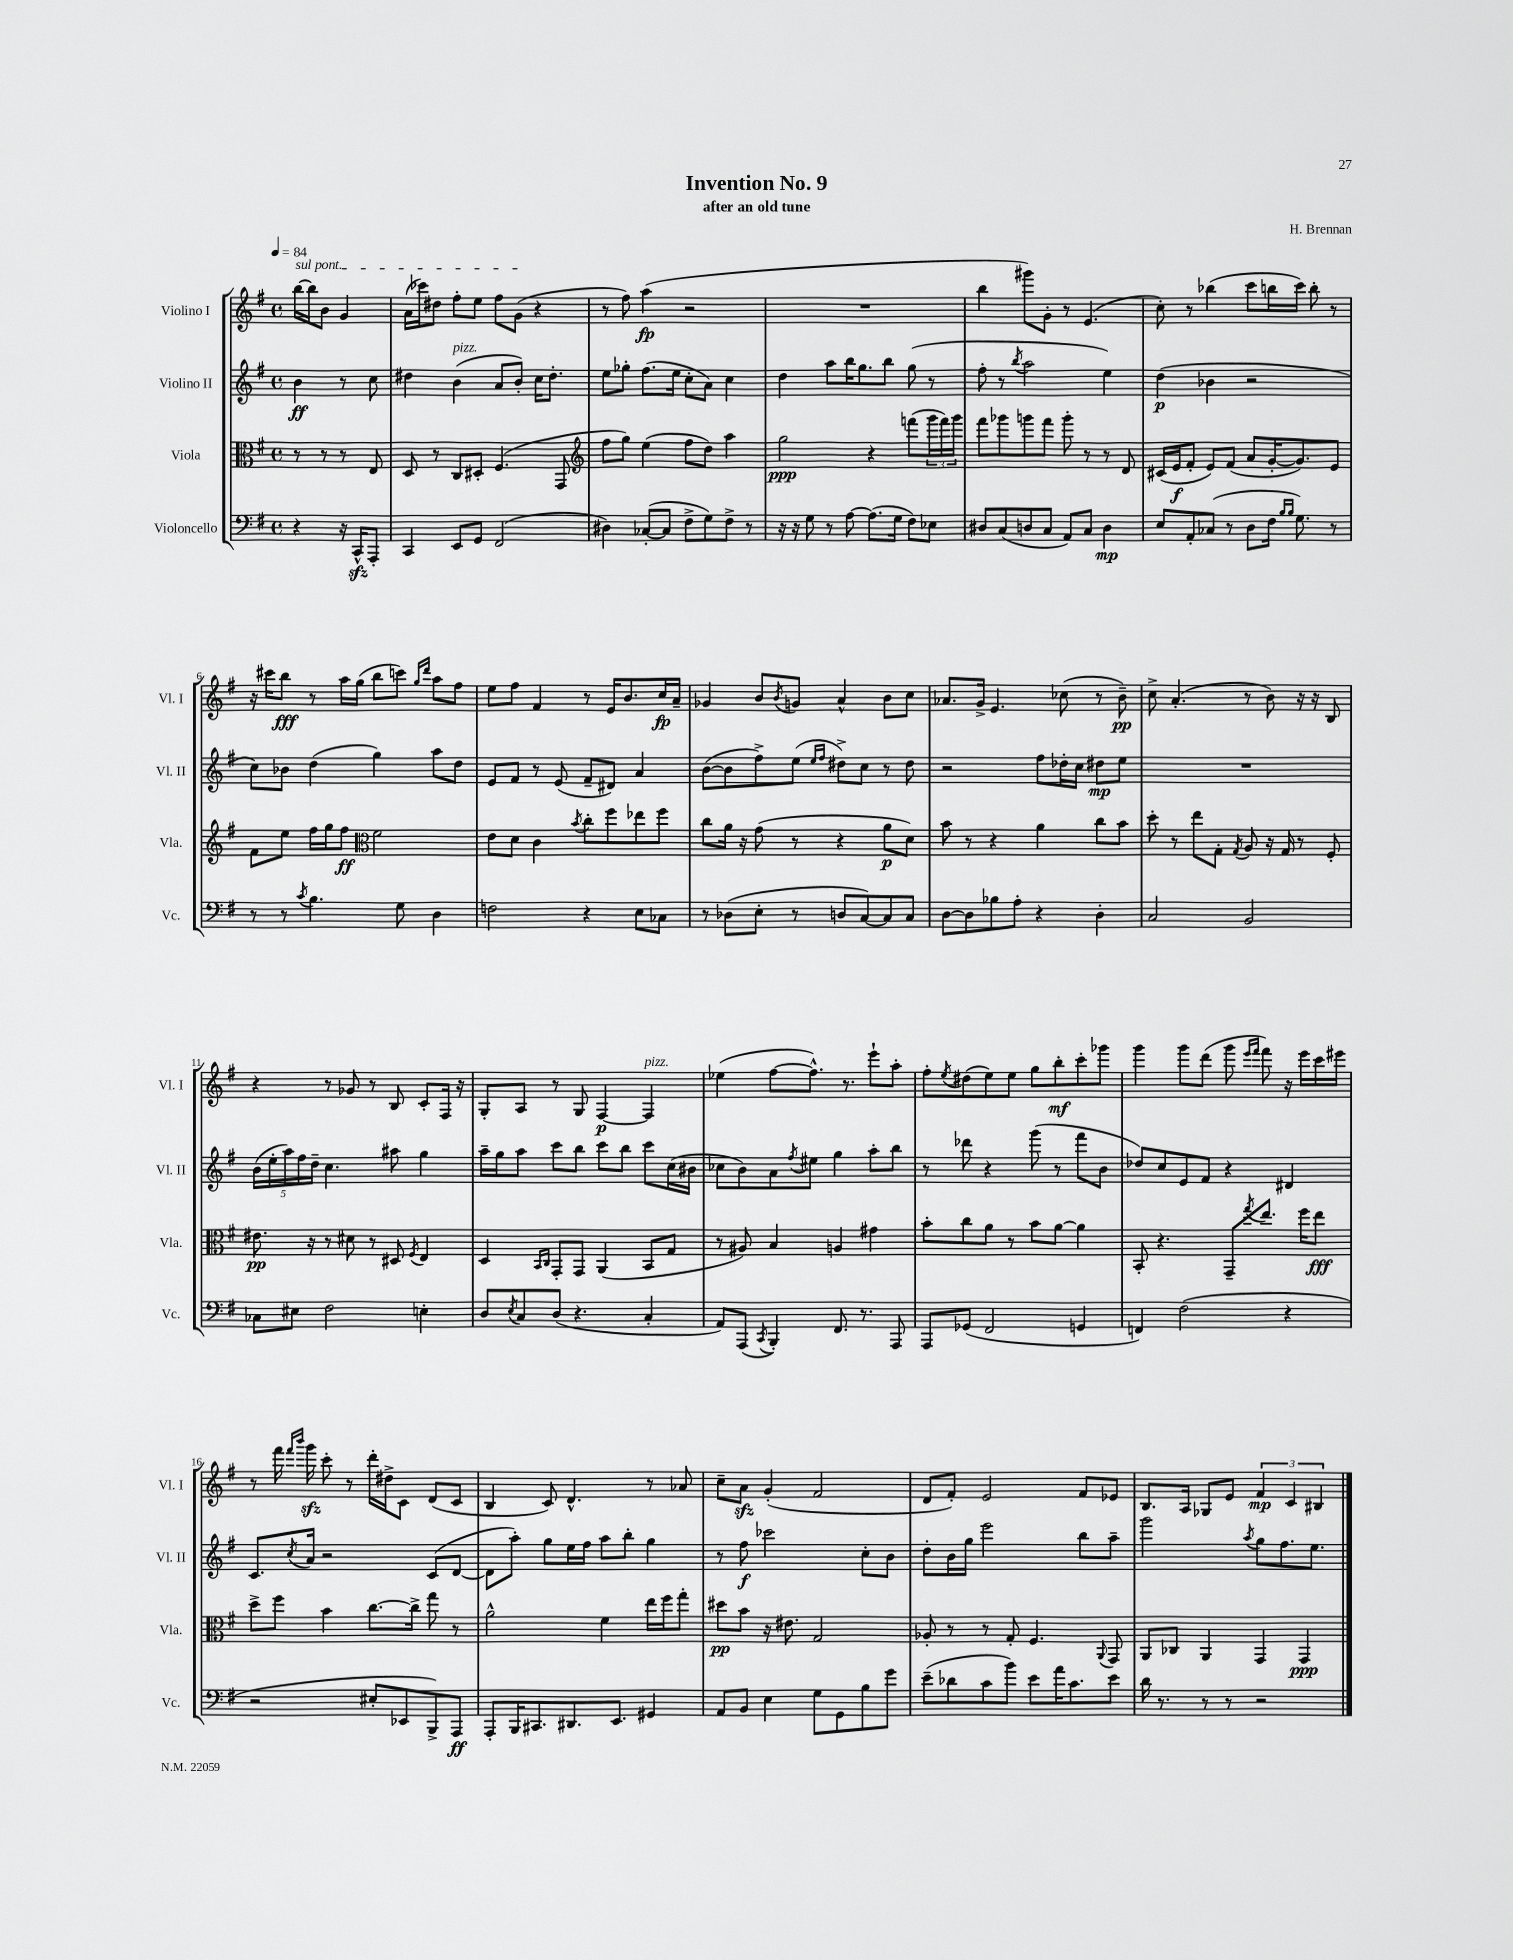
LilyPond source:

\header { title = "Invention No. 9" composer = "H. Brennan" subtitle = "after an old tune" }
<<
\new StaffGroup <<
\new Staff = "s0" \with { instrumentName = "Violino I" shortInstrumentName = "Vl. I" } {
    \clef treble \key g \major \defaultTimeSignature \time 4/4 \partial 2 \tempo 4 = 84
    \once \override TextSpanner.bound-details.left.text = \markup { \italic "sul pont." } b''16~\startTextSpan b''16 b'8 g'4 |
    a'16( ces'''16) dis''8 fis''8-. e''8 fis''8 g'8\stopTextSpan( r4 |
    r8 fis''8) a''4\fp( r2 |
    R1 |
    b''4 gis'''8) g'8-. r8 e'4.( |
    c''8-.) r8 bes''4( c'''8 b''16 c'''16) b''8-. r8 |
    r16 cis'''16 b''8\fff r8 a''16 g''16( b''8 c'''8) \grace { g''16 d'''16 } a''8 fis''8 |
    e''8 fis''8 fis'4 r8 e'16 b'8. c''16\fp a'16-- |
    ges'4 b'8 \acciaccatura { b'8 } g'8 a'4-^ b'8 c''8 |
    aes'8. g'16-> e'4. ces''8( r8 b'8--\pp) |
    c''8-> a'4.-.( r8 b'8) r16 r16 b8 |
    r4 r8 ges'8 r8 b8 c'8-. fis16 r16 |
    g8-. a8 r8 g8 fis4~\p fis4^\markup { \italic "pizz." } |
    ees''4( fis''8~ fis''8.-^) r8. e'''8-! a''8-. |
    fis''8-. \acciaccatura { e''8 } dis''8( e''8) e''8 g''8 b''8-.\mf c'''8-. ges'''8 |
    g'''4 g'''8 d'''8( g'''8 \grace { e'''16 fis'''16 } fis'''8) r16 e'''16 c'''16 eis'''16 |
    r8 fis'''16 \grace { fis'''16 b'''16 } g'''16\sfz c'''8-. r8 d'''16-. dis''16-> c'8 d'8( c'8 |
    b4 c'8) d'4.-^ r8 aes'8 |
    c''8-- a'8\sfz g'4-.( fis'2 |
    d'8 fis'8-.) e'2 fis'8 ees'8 |
    b8. a16 ges8 e'8 \tuplet 3/2 { fis'4\mp c'4 bis4 } \bar "|." |
}
\new Staff = "s1" \with { instrumentName = "Violino II" shortInstrumentName = "Vl. II" } {
    \clef treble \key g \major \defaultTimeSignature \time 4/4 \partial 2
    b'4\ff r8 c''8 |
    dis''4 b'4^\markup { \italic "pizz." }( a'8 b'8-.) c''16 dis''8.-. |
    e''8 ges''8-. fis''8.( e''16 c''8-. a'8) c''4 |
    d''4 a''8 b''16 g''8. b''8 g''8( r8 |
    fis''8-. r8 \acciaccatura { b''8 } a''2 e''4) |
    d''4\p( bes'4 r2 |
    c''8) bes'8 d''4( g''4) a''8 d''8 |
    e'8 fis'8 r8 e'8( fis'8-- dis'8) a'4 |
    b'8~( b'8 fis''8->) e''8( \grace { e''16 fis''16 } dis''8->) c''8 r8 dis''8 |
    r2 fis''8 des''16-. c''16 dis''8\mp e''8 |
    R1 |
    \tuplet 5/4 { b'16( e''16-. a''16) fis''16 d''16-- } c''4. ais''8 g''4 |
    a''16-- g''16 a''8 c'''8 b''8 c'''8 b''8 c'''8 c''16( bis'16 |
    ces''8 b'8) a'8 \acciaccatura { fis''8 } eis''8 g''4 a''8-. b''8 |
    r8 des'''8 r4 g'''8( r8 fis'''8 b'8 |
    des''8) c''8 e'8 fis'8 r4 dis'4 |
    c'8. \acciaccatura { c''8 } a'16 r2 c'8( d'8~ |
    d'8 a''8-.) g''8 e''16 fis''16 a''8 b''8-. g''4 |
    r8 fis''8\f ces'''2 c''8-. b'8 |
    d''8-. b'16 g''16 e'''2 b''8 a''8-- |
    g'''2 \acciaccatura { a''8 } g''8 fis''8. e''8. \bar "|." |
}
\new Staff = "s2" \with { instrumentName = "Viola" shortInstrumentName = "Vla." } {
    \clef alto \key g \major \defaultTimeSignature \time 4/4 \partial 2
    r8 r8 r8 e8 |
    d8 r8 c8 dis8-. fis4.( g,8 |
    \clef treble fis''8 g''8) e''4( fis''8 d''8) a''4 |
    g''2\ppp r4 f'''8( \tuplet 3/2 { g'''16 f'''16) g'''16 } |
    fis'''8 ges'''8 g'''8 fis'''8 g'''8-. r8 r8 d'8 |
    cis'16( e'16\f fis'8-. e'8) fis'8( a'8 g'16~-. g'8.) e'8 |
    fis'8 e''8 fis''16 g''16 fis''8\ff \clef alto fis'2 |
    e'8 d'8 c'4 \acciaccatura { b'8 } c''8-. fis''8 ees''8 fis''8 |
    c''8 a'16 r16 g'8( r8 r4 a'8\p d'8) |
    b'8 r8 r4 a'4 c''8 b'8 |
    d''8-. r8 e''8 g8-. \acciaccatura { g8 } a8 r16 g16 r8 fis8-. |
    eis'8.\pp r16 r8 dis'8 r8 dis8 \acciaccatura { fis8 } e4 |
    d4 \grace { b,16 c16 } g,8-. g,8 a,4( b,8 g8 |
    r8 ais8) b4 a4 gis'4 |
    b'8-. c''8 a'8 r8 b'8 a'8~ a'4 |
    b,8-. r4. g,8-- \acciaccatura { g''8 } e''8. fis''16 e''8\fff |
    d''8-> fis''8 b'4 c''8.~ c''16-> g''8 r8 |
    a'2-^ fis'4 e''16 fis''16 g''8-. |
    dis''8\pp b'8 r16 eis'8. g2 |
    aes8-. r8 r8 g8-. fis4. \appoggiatura { a,8 } g,8 |
    a,8 ces8 a,4 g,4 g,4\ppp \bar "|." |
}
\new Staff = "s3" \with { instrumentName = "Violoncello" shortInstrumentName = "Vc." } {
    \clef bass \key g \major \defaultTimeSignature \time 4/4 \partial 2
    r4 r16 c,16-^\sfz a,,8-. |
    c,4 e,8 g,8 fis,2( |
    dis4) ces8~-.( ces8 fis8-> g8) fis8-> r8 |
    r16 r16 g8 r8 a8~ a8.( g16 fis8) ees8 |
    dis8 c8( d8 c8 a,8) c8 d4\mp |
    e8 a,8-. ces8( r8 d8 fis16 \grace { b16 b16 } g8.) r8 |
    r8 r8 \acciaccatura { c'8 } b4. g8 d4 |
    f2 r4 e8 ces8 |
    r8 des8( e8-. r8 d8 c8~) c8 c8 |
    d8~ d8 bes8 a8-. r4 d4-. |
    c2 b,2 |
    ces8 eis8 fis2 e4-. |
    d8 \acciaccatura { e8 } c8 d8( r4. c4-. |
    a,8) a,,8( \acciaccatura { c,8 } b,,4-.) fis,8. r8. a,,8 |
    a,,8 ges,8( fis,2 g,4 |
    f,4) fis2( r4 |
    r2 eis8-. ees,8 b,,8->) a,,8\ff |
    a,,8-. b,,16 cis,8. dis,8. e,8. gis,4 |
    a,8 b,8 e4 g8 g,8 b8 g'8 |
    e'8--( des'8 c'8 b'8) e'8 a'16 c'8. e'8 |
    d'16 r8. r8 r8 r2 \bar "|." |
}
>>
>>
